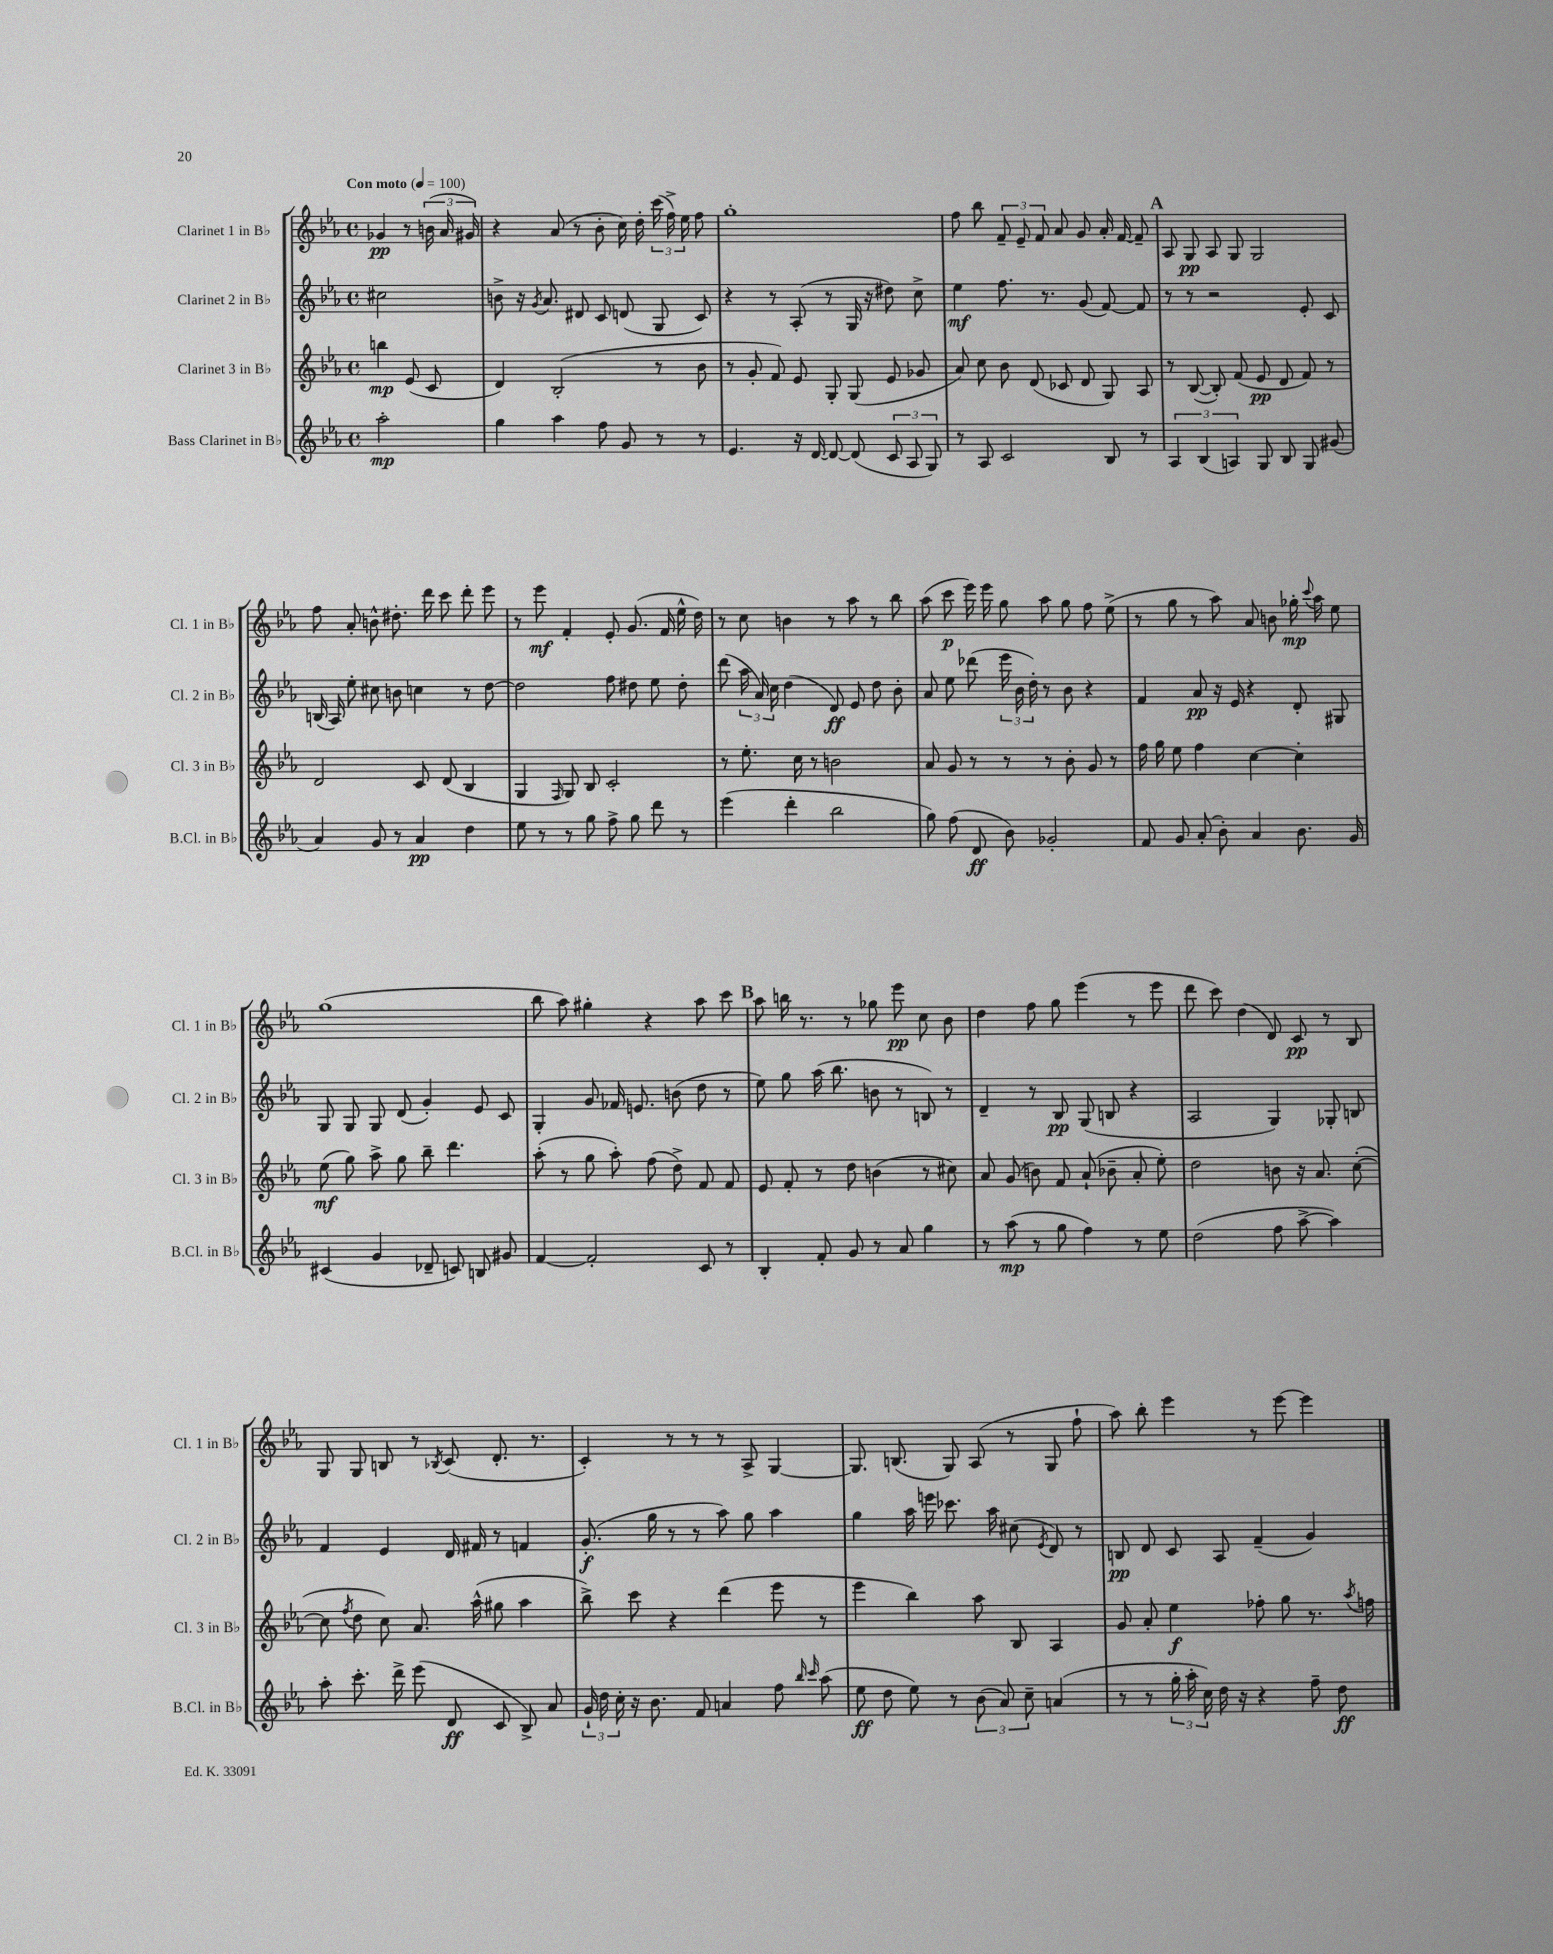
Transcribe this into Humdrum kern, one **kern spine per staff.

**kern	**dynam	**kern	**dynam	**kern	**dynam	**kern	**dynam
*part4	*part4	*part3	*part3	*part2	*part2	*part1	*part1
*staff4	*staff4	*staff3	*staff3	*staff2	*staff2	*staff1	*staff1
*I"Bass Clarinet in B♭	*	*I"Clarinet 3 in B♭	*	*I"Clarinet 2 in B♭	*	*I"Clarinet 1 in B♭	*
*I'B.Cl. in B♭	*	*I'Cl. 3 in B♭	*	*I'Cl. 2 in B♭	*	*I'Cl. 1 in B♭	*
*clefG2	*	*clefG2	*	*clefG2	*	*clefG2	*
*k[b-e-a-]	*	*k[b-e-a-]	*	*k[b-e-a-]	*	*k[b-e-a-]	*
*M4/4	*	*M4/4	*	*M4/4	*	*M4/4	*
*met(c)	*	*met(c)	*	*met(c)	*	*met(c)	*
*MM100	*	*MM100	*	*MM100	*	*MM100	*
=	=	=	=	=	=	=	=
!	!	!	!	!	!	!LO:TX:a:B:t=Con moto	!
2aa-'\	mp	4bbn\	mp	2cc#X\	.	4g-X/	pp
.	.	(8e-/	.	.	.	8r	.
.	.	8c/	.	.	.	(24bn\	.
.	.	.	.	.	.	24a-/	.
.	.	.	.	.	.	24g#X/)	.
=1	=1	=1	=1	=1	=1	=1	=1
4gg\	.	4d/)	.	8bn^\	.	4r	.
.	.	.	.	16r	.	.	.
.	.	.	.	8qg/	.	.	.
.	.	.	.	8.a-/	.	.	.
4aa-\	.	(2B-'/	.	.	.	(8a-/	.
.	.	.	.	8d#X/	.	8r	.
8ff\	.	.	.	8c/	.	8b-'\	.
8g/	.	.	.	(8dn/	.	16cc\)	.
.	.	.	.	.	.	16dd'\	.
8r	.	8r	.	8G/	.	(24ccc\	.
.	.	.	.	.	.	24ff^\)	.
.	.	.	.	.	.	24ee-\	.
8r	.	8b-\	.	8c/)	.	8ff\	.
=2	=2	=2	=2	=2	=2	=2	=2
4.e-/	.	8r	.	4r	.	1gg'	.
.	.	8g'/	.	.	.	.	.
.	.	8f/)	.	8r	.	.	.
16r	.	8e-/	.	(8A-'/	.	.	.
[16d/	.	.	.	.	.	.	.
8d/_	.	8G'/	.	8r	.	.	.
(8d/]	.	(8G/	.	16G/	.	.	.
.	.	.	.	16r	.	.	.
12c/	.	8e-/	.	8dd#X\)	.	.	.
12A-/	.	.	.	.	.	.	.
.	.	8g-X/	.	8cc^\	.	.	.
12G/)	.	.	.	.	.	.	.
=3	=3	=3	=3	=3	=3	=3	=3
8r	.	8a-/)	.	4ee-\	mf	8ff\	.
8A-/	.	8cc\	.	.	.	8bb-\	.
2c/	.	8b-\	.	8.ff\	.	12f~/	.
.	.	.	.	.	.	12e-~/	.
.	.	(8d/	.	.	.	.	.
.	.	.	.	.	.	12f/	.
.	.	.	.	8.r	.	.	.
.	.	8c-X/	.	.	.	8a-/	.
.	.	8d/	.	(8g/	.	8g/	.
8B-/	.	8G/)	.	[8f/)	.	16a-'/	.
.	.	.	.	.	.	[16f/	.
8r	.	8A-/	.	8f/]	.	8f~/]	.
!!LO:REH:place=s1:t=A
=4	=4	=4	=4	=4	=4	=4	=4
6A-/	.	8r	.	8r	.	8A-/	.
.	.	([8B-/	.	8r	.	8G/	pp
(6B-/	.	.	.	.	.	.	.
.	.	8B-'/])	.	2r	.	8A-/	.
6An/)	.	.	.	.	.	.	.
.	.	(8f/	.	.	.	8G/	.
8G/	.	8e-/	pp	.	.	2G/	.
8B-/	.	8d/	.	.	.	.	.
8G/	.	8f/)	.	8e-'/	.	.	.
(8g#X/	.	8r	.	8c/	.	.	.
!!LO:LB:g=z
=5	=5	=5	=5	=5	=5	=5	=5
4a-/)	.	2d/	.	(16Bn/	.	8ff\	.
.	.	.	.	16A-/)	.	.	.
.	.	.	.	8ee-'\	.	8a-'/	.
8g/	.	.	.	8cc#X\	.	8bn^^\	.
8r	.	.	.	8bn\	.	8.dd#X'\	.
4a-/	pp	8c/	.	4ccn\	.	.	.
.	.	.	.	.	.	16ddd\	.
.	.	(8d/	.	.	.	8ccc\	.
4dd\	.	4B-/	.	8r	.	8ddd'\	.
.	.	.	.	[8dd\	.	8eee-\	.
=6	=6	=6	=6	=6	=6	=6	=6
8ee-\	.	4G/	.	2dd\]	.	8r	.
8r	.	.	.	.	.	8eee-\	mf
.	.	16qqF/	.	.	.	.	.
8r	.	8G/)	.	.	.	4f'/	.
8gg\	.	8B-/	.	.	.	.	.
8ff^\	.	2c'/	.	8ff\	.	8e-'/	.
8gg\	.	.	.	8dd#X\	.	(8.g/	.
8ddd\	.	.	.	8ee-\	.	.	.
.	.	.	.	.	.	16f/	.
8r	.	.	.	8dd#'\	.	16ee-^^\	.
.	.	.	.	.	.	16dd\)	.
=7	=7	=7	=7	=7	=7	=7	=7
(4eee-\	.	8r	.	(8ddd\	.	8r	.
.	.	8.ee-'\	.	24aa-\	.	8cc\	.
.	.	.	.	24a-/)	.	.	.
.	.	.	.	24cc\	.	.	.
4ddd'\	.	.	.	(4dd\	.	4bn\	.
.	.	16cc\	.	.	.	.	.
.	.	8r	.	.	.	.	.
2bb-\	.	2bn\	.	8d/)	ff	8r	.
.	.	.	.	8e-/	.	8aa-\	.
.	.	.	.	8dd\	.	8r	.
.	.	.	.	8b-'\	.	8bb-\	.
=8	=8	=8	=8	=8	=8	=8	=8
8gg\)	.	8a-/	.	8a-/	.	(8aa-\	.
(8ff\	.	8g/	.	8ee-\	.	8ccc\	p
8d/	ff	8r	.	(8ddd-X\	.	16eee-\)	.
.	.	.	.	.	.	16eee-\	.
8b-\)	.	8r	.	24eee-\	.	8gg\	.
.	.	.	.	24b-\	.	.	.
.	.	.	.	24dd'\)	.	.	.
2g-X'/	.	8r	.	8r	.	8aa-\	.
.	.	8b-'\	.	8b-\	.	8gg\	.
.	.	8g/	.	4r	.	8ff\	.
.	.	8r	.	.	.	(8ee-^\	.
=9	=9	=9	=9	=9	=9	=9	=9
8f/	.	16ff\	.	4f/	.	8r	.
.	.	16gg\	.	.	.	.	.
8g/	.	8ee-\	.	.	.	8gg\	.
(8a-'/	.	4ff\	.	8a-/	pp	8r	.
8b-'\)	.	.	.	16r	.	8aa-\)	.
.	.	.	.	16e-/	.	.	.
4a-/	.	[4cc\	.	4r	.	8a-/	.
.	.	.	.	.	.	8bn\	.
8.b-\	.	4cc'\]	.	8d'/	.	16gg-X'\	mp
.	.	.	.	.	.	8qqccc/	.
.	.	.	.	.	.	16aa-\	.
.	.	.	.	8G#X/	.	8ee-\	.
16g/	.	.	.	.	.	.	.
!!LO:LB:g=z
=10	=10	=10	=10	=10	=10	=10	=10
(4c#X/	.	(8ee-\	mf	8G/	.	(1gg	.
.	.	8gg\)	.	8G/	.	.	.
4g/	.	8aa-^\	.	8G/	.	.	.
.	.	8gg\	.	(8d/	.	.	.
8d-X~/	.	8bb-~\	.	4g'/)	.	.	.
8cn/)	.	4.ddd\	.	.	.	.	.
8Bn/	.	.	.	8e-/	.	.	.
8g#X/	.	.	.	8c/	.	.	.
=11	=11	=11	=11	=11	=11	=11	=11
[4f/	.	(8aa-'\	.	4G'/	.	8bb-\	.
.	.	8r	.	.	.	8aa-\)	.
2f'/]	.	8gg\	.	8g/	.	4gg#X'\	.
.	.	8aa-'\)	.	16f-X/	.	.	.
.	.	.	.	8.en/	.	.	.
.	.	(8ff\	.	.	.	4r	.
.	.	8dd^\)	.	(8bn\	.	.	.
8c/	.	8f/	.	8dd\	.	8aa-\	.
8r	.	8f/	.	8r	.	8ccc\	.
!!LO:REH:place=s1:t=B
=12	=12	=12	=12	=12	=12	=12	=12
4B-'/	.	8e-/	.	8ee-\)	.	8aa-\	.
.	.	8f'/	.	8gg\	.	16bbn\	.
.	.	.	.	.	.	8.r	.
8f'/	.	8r	.	(16aa-\	.	.	.
.	.	.	.	8.bb-\	.	.	.
8g/	.	8dd\	.	.	.	8r	.
8r	.	(4bn\	.	8bn\	.	8gg-X\	.
8a-/	.	.	.	8r	.	8eee-\	pp
4gg\	.	8r	.	8Bn/)	.	8cc\	.
.	.	8cc#X\)	.	8r	.	8b-\	.
=13	=13	=13	=13	=13	=13	=13	=13
8r	.	8a-/	.	4d~/	.	4dd\	.
(8aa-\	mp	(8g/	.	.	.	.	.
8r	.	8bn\)	.	8r	.	8ff\	.
8gg\	.	8f/	.	8B-/	pp	8gg\	.
4ff\)	.	(8a-`/	.	(8G/	.	(4eee-\	.
.	.	8b-X~\	.	8Bn/	.	.	.
8r	.	8a-'/	.	4r	.	8r	.
8ee-\	.	8ee-'\)	.	.	.	8eee-\	.
=14	=14	=14	=14	=14	=14	=14	=14
(2dd\	.	2dd\	.	2A-/	.	8ddd\	.
.	.	.	.	.	.	8ccc\)	.
.	.	.	.	.	.	(4dd\	.
8ff\	.	8bn\	.	4G/)	.	8d/)	.
[8aa-^\	.	16r	.	.	.	8c/	pp
.	.	8.a-/	.	.	.	.	.
4aa-\])	.	.	.	8G-X'/	.	8r	.
.	.	([8cc'\	.	8Bn/	.	8B-/	.
!!LO:LB:g=z
=15	=15	=15	=15	=15	=15	=15	=15
8aa-'\	.	8cc\]	.	4f/	.	8G/	.
.	.	8qff/	.	.	.	.	.
8.ccc'\	.	8dd\	.	.	.	8G/	.
.	.	8cc\)	.	4e-/	.	8Bn/	.
16ddd^\	.	.	.	.	.	.	.
(8eee-\	.	8.a-/	.	.	.	8r	.
.	.	.	.	.	.	8qB-X/	.
8d/	ff	.	.	16d/	.	(8c/	.
.	.	(16aa-^^\	.	16f#X/	.	.	.
8c/	.	8gg#X\	.	8r	.	8.d'/	.
8B-^/)	.	4aa-\	.	4fn/	.	.	.
.	.	.	.	.	.	8.r	.
8a-/	.	.	.	.	.	.	.
=16	=16	=16	=16	=16	=16	=16	=16
24g`/	.	8bb-^\)	.	(8.g'/	f	4c'/)	.
24dd\	.	.	.	.	.	.	.
24cc'\	.	.	.	.	.	.	.
16r	.	8ccc\	.	.	.	.	.
8.b-\	.	.	.	16gg\	.	.	.
.	.	4r	.	8r	.	8r	.
8f/	.	.	.	8r	.	8r	.
4an/	.	(4ddd\	.	8aa-\)	.	8r	.
.	.	.	.	8gg\	.	8A-^/	.
8ff\	.	8eee-\	.	4aa-\	.	[4G/	.
16qqbb-/	.	.	.	.	.	.	.
16qqccc/	.	.	.	.	.	.	.
(8aa-\	.	8r	.	.	.	.	.
=17	=17	=17	=17	=17	=17	=17	=17
8ee-\	ff	4eee-\	.	4gg\	.	8.G/]	.
8dd\	.	.	.	.	.	.	.
.	.	.	.	.	.	(8.Bn/	.
8ee-\)	.	4bb-\)	.	16aa-\	.	.	.
.	.	.	.	16eeen\	.	.	.
8r	.	.	.	8.ccc-X\	.	8G/)	.
(12b-\	.	8aa-\	.	.	.	(8A-/	.
.	.	.	.	16aa-\	.	.	.
12a-/)	.	.	.	.	.	.	.
.	.	8B-/	.	(8cc#X\	.	8r	.
12cc~\	.	.	.	.	.	.	.
.	.	.	.	8qe-/	.	.	.
(4an/	.	4A-/	.	8d/)	.	8G/	.
.	.	.	.	8r	.	8ff`\	.
=18	=18	=18	=18	=18	=18	=18	=18
8r	.	8g/	.	8Bn/	pp	8aa-\)	.
8r	.	8a-'/	.	8d/	.	8bb-'\	.
24gg'\	.	4ee-\	f	8c/	.	4eee-\	.
24aa-'\	.	.	.	.	.	.	.
24cc\)	.	.	.	.	.	.	.
16dd\	.	.	.	8A-/	.	.	.
16r	.	.	.	.	.	.	.
4r	.	8ff-X'\	.	(4f~/	.	8r	.
.	.	8gg\	.	.	.	[8eee-\	.
8ff~\	.	8.r	.	4g/)	.	4eee-\]	.
8dd\	ff	.	.	.	.	.	.
.	.	8qaa-/	.	.	.	.	.
.	.	16ffn\	.	.	.	.	.
==	==	==	==	==	==	==	==
*-	*-	*-	*-	*-	*-	*-	*-
